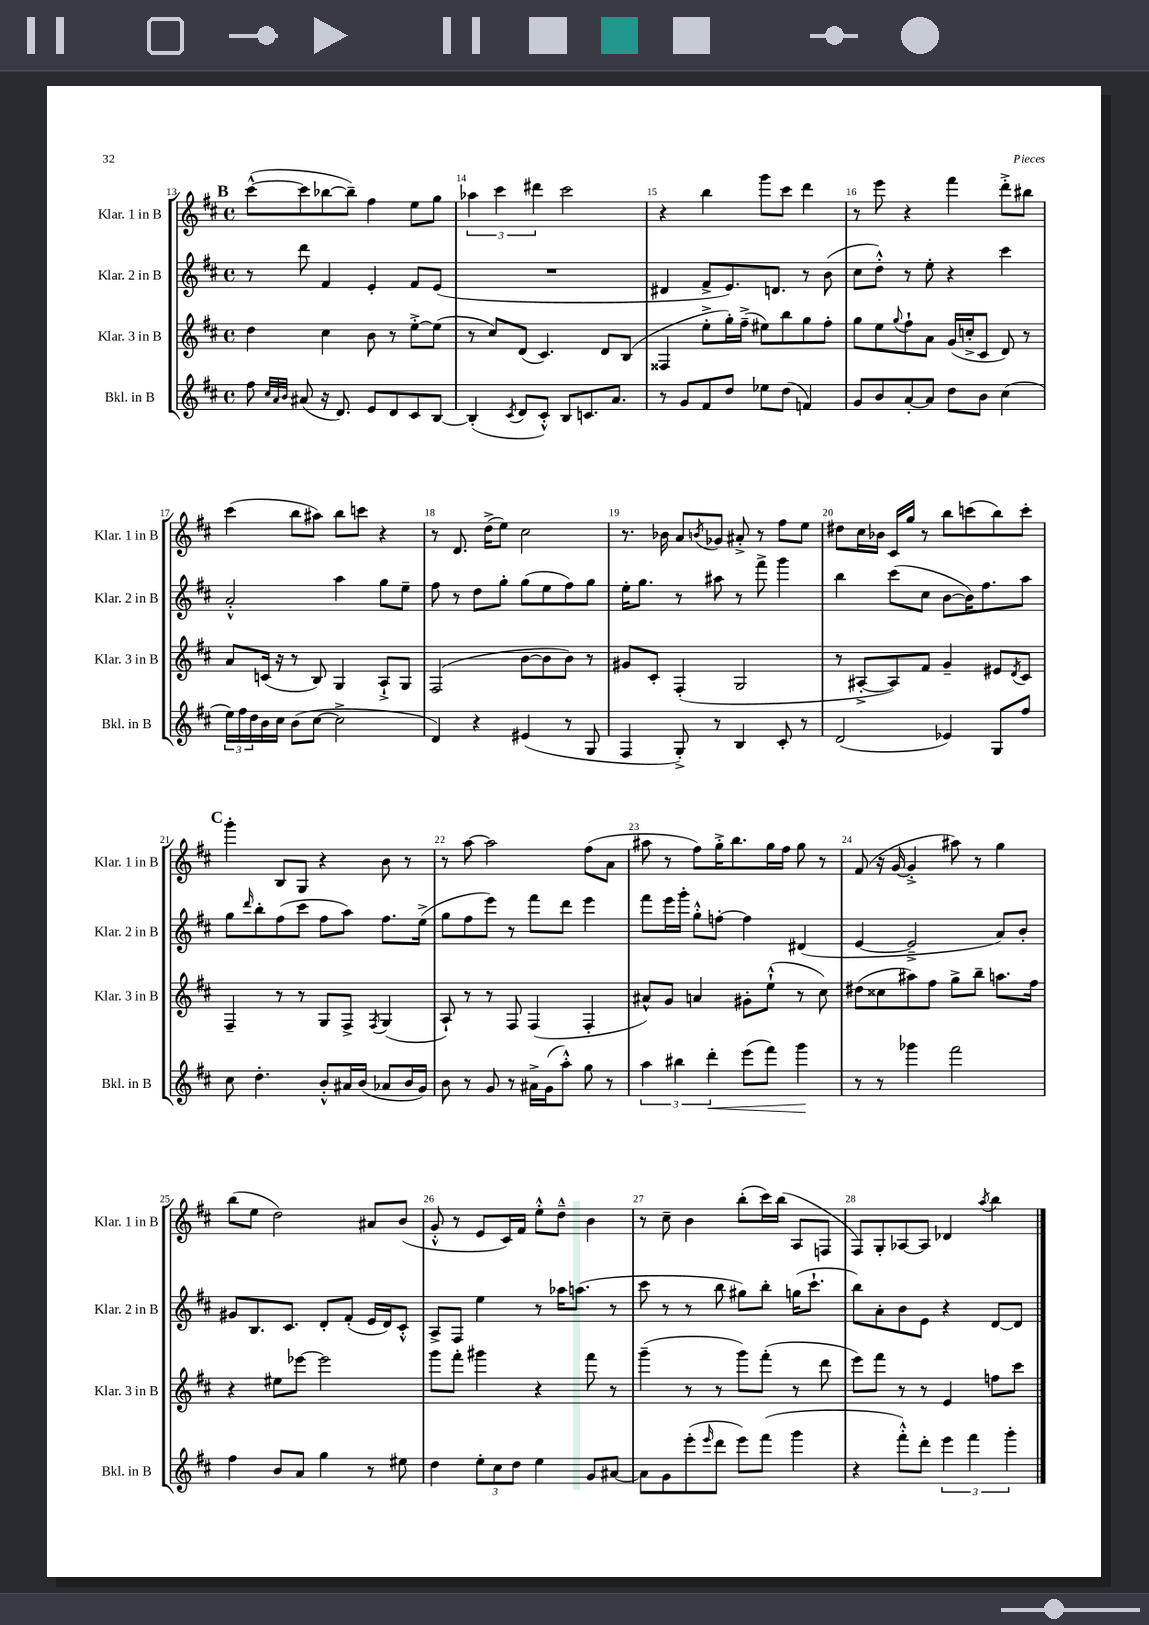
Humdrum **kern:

**kern	**dynam	**kern	**kern	**kern
*part4	*part4	*part3	*part2	*part1
*staff4	*staff4	*staff3	*staff2	*staff1
*I"Bkl. in B	*	*I"Klar. 3 in B	*I"Klar. 2 in B	*I"Klar. 1 in B
*I'Bkl. in B	*	*I'Klar. 3 in B	*I'Klar. 2 in B	*I'Klar. 1 in B
*clefG2	*	*clefG2	*clefG2	*clefG2
*k[f#c#]	*	*k[f#c#]	*k[f#c#]	*k[f#c#]
*M4/4	*	*M4/4	*M4/4	*M4/4
*met(c)	*	*met(c)	*met(c)	*met(c)
!!LO:REH:place=s1:t=B
=13	=13	=13	=13	=13
8ff#\	.	4dd\	8r	([8ccc#^^\L
32qqcc#/LLL	.	.	.	.
32qqa/	.	.	.	.
32qqb/JJJ	.	.	.	.
(8a#X/	.	.	8ddd\	8ccc#\]
16r	.	4cc#\	4f#/	[8bb-X\
8.d/)	.	.	.	.
.	.	.	.	8bb-~\J])
8e/L	.	8b\	4e'/	4ff#\
8d/	.	8r	.	.
8c#/	.	[8ee'^\L	8f#/L	8ee\L
[8B/J	.	(8ee\J]	(8e/J	8gg\J
=14	=14	=14	=14	=14
(4B'/]	.	8r	1r	6aa-X\
.	.	8cc#/L)	.	.
.	.	.	.	6ccc#\
8qc#/	.	.	.	.
8d/L	.	(8d/J	.	.
.	.	.	.	6ddd#X\
8c#'^^/J)	.	4.c#/)	.	.
8B/L	.	.	.	2ccc#\
8.cn/	.	.	.	.
.	.	8d/L	.	.
8.a/J	.	.	.	.
.	.	(8B/J	.	.
=15	=15	=15	=15	=15
8r	.	4F##X/	4d#X/	4r
8g/L	.	.	.	.
8f#/	.	8ee'^\L	8f#^/L	4bb\
8dd/J	.	16gg'\L)	8.e/)	.
.	.	(16ff#~^\JJ	.	.
8ee-X\L	.	8ee#X\L)	.	8ggg\L
.	.	.	8.dn/J	.
(8dd\J	.	8bb\	.	8ccc#\J
4fn/)	.	8gg\	8r	4ddd\
.	.	8ff#'\J	(8b\	.
=16	=16	=16	=16	=16
8g/L	.	8gg\L	8cc#\L	8r
8b/	.	8ee\	8dd'^^\J)	8eee\
.	.	8qqgg/	.	.
[8a'/	.	8ff#`\	8r	4r
8a/J]	.	8a\J	8ee'\	.
8dd\L	.	(16g/LL	4r	4fff#\
.	.	16ccn'^/J	.	.
8b\J	.	8c#/J	.	.
(4cc#\	.	8d/)	4ccc#\	8ddd'^\L
.	.	8r	.	8bb#X\J
!!LO:LB:g=z
=17	=17	=17	=17	=17
24ee\LL)	.	8a/L	2a'^^/	(4ccc#\
24ff#\	.	.	.	.
24dd\	.	.	.	.
16b\	.	(16cn/Jk	.	.
16cc#\JJ	.	16r	.	.
(8b\L	.	8r	.	8bb\L
[8cc#\J	.	8B/)	.	8aa#X\J)
2cc#^\]	.	4G/	4aa\	8bb\L
.	.	.	.	8cccn\J
.	.	8A`^/L	8gg\L	4r
.	.	8G/J	8ee~\J	.
=18	=18	=18	=18	=18
4d/)	.	(2F#/	8ff#\	8r
.	.	.	8r	8.d/
4r	.	.	8dd\L	.
.	.	.	.	(16dd^\KL
.	.	.	8gg'\J	8ee\J)
(4e#X/	.	[8b\L	(8gg\L	2cc#\
.	.	8b\]	8ee\	.
8r	.	8b\J)	8ff#\)	.
8G/	.	8r	8gg\J	.
=19	=19	=19	=19	=19
4F#/	.	8g#X/L	16ee'\KL	8.r
.	.	.	8.gg\J	.
.	.	8c#'/J	.	.
.	.	.	.	16b-X\
8G'^/)	.	(4F#'/	8r	8a/L
.	.	.	.	8qbn/
8r	.	.	8aa#X\	8g-X/J
4B/	.	2G/	8r	8a#X'^/
.	.	.	8fff#^\	8r
8c#'/	.	.	4ggg\	8ff#\L
8r	.	.	.	8ee\J
=20	=20	=20	=20	=20
(2d/	.	8r	4bb\	8dd#X\L
.	.	[8A#X'^/L	.	16cc#\L
.	.	.	.	16b-X\JJ
.	.	8A#/])	(8ccc#\L	16c#/LL
.	.	.	.	16gg/JJ
.	.	8f#/J	8cc#\J	8r
4e-X/)	.	4g~/	[8b\L	8bb\L
.	.	.	16b\K])	(8cccn\
.	.	.	8.ff#\	.
8G/L	.	8e#X/L	.	8bb\)
.	.	8qd/	.	.
8ff#/J	.	8c#/J	8aa\J	8ccc'\J
!!LO:LB:g=z
!!LO:REH:place=s1:t=C
=21	=21	=21	=21	=21
8cc#\	.	4F#~/	8gg\L	4ggg'\
.	.	.	16qqddd/	.
4.dd'\	.	.	8bb'\	.
.	.	8r	(8ff#\	8B/L
.	.	8r	8ccc#\J	8G/J
8b'^^/L	.	8G/L	8ff#\L	4r
16a#X/L	.	8F#^/J	8aa\J)	.
(16b/JJ	.	.	.	.
.	.	8qF#/	.	.
8a-X/L	.	(4G/	8.ff#\L	8b\
16b/L	.	.	.	8r
16g/JJ)	.	.	(16ee^\Jk	.
=22	=22	=22	=22	=22
8b\	.	8A`/)	8gg\L	8r
8r	.	8r	8ff#\	[8aa\
8g/	.	8r	8eee\J)	2aa\]
8r	.	8F#/	8r	.
16a#X^\LL	.	(4F#/	8fff#\L	.
(16g\J	.	.	.	.
8aa'^^\J)	.	.	8ddd\J	.
8gg\	.	4F#'/	4eee\	(8ff#\L
8r	.	.	.	8a\J
=23	=23	=23	=23	=23
6aa\	.	8a#X^^/L)	8fff#\L	8aa#X\
.	.	8g/J	16eee\L	8r
6bb#X\	.	.	.	.
.	.	.	16ggg'\JJ	.
.	.	4an/	8gg'^^\L	8ff#\L)
!	!LO:HP:b	!	!	!
6ddd'\	<	.	.	.
.	.	.	[8ffn'\J	16gg'^\K
.	.	.	.	8.bb\
(8eee\L	.	8g#X'\L	4ff\]	.
8fff#\J)	.	(8ee`^^\J	.	16gg\L
.	.	.	.	16ff#\JJ
4ggg\	.	8r	(4d#X/	8gg\
.	.	8cc#\)	.	8r
.	[	.	.	.
=24	=24	=24	=24	=24
8r	.	(8dd#X\L	[4e/	(8f#/
8r	.	8cc##X\	.	16r
.	.	.	.	[16g/
4ggg-X\	.	8aa#X\)	2e~^/]	4g'^/]
.	.	8ff#\J	.	.
2fff#\	.	8gg^\L	.	8aa#X\)
.	.	8bb~\J	.	8r
.	.	8.aan\L	8a/L)	4gg\
.	.	.	8b'/J	.
.	.	16ff#\Jk	.	.
!!LO:LB:g=z
=25	=25	=25	=25	=25
4ff#\	.	4r	8g#X/L	(8bb\L
.	.	.	8.B/	8ee\J
8b/L	.	8ee#X\L	.	2dd\)
.	.	.	8.c#/J	.
8a/J	.	[8eee-X\J	.	.
4gg\	.	2eee-\]	8d'/L	.
.	.	.	(8f#'/J	.
8r	.	.	16e/LL	8a#X/L
.	.	.	16d/J)	.
8ee#X\	.	.	8c#'^^/J	(8b/J
=26	=26	=26	=26	=26
4dd\	.	8ggg\L	8A^/L	8g'^^/
.	.	8fff#'\J	8F#/J	8r
12ee'\L	.	4ggg#X\	4ee\	8e/L
12cc#\	.	.	.	.
.	.	.	.	16c#/L)
12dd\J	.	.	.	.
.	.	.	.	16f#/JJ
4ee\	.	4r	8r	8ee'^^\L
.	.	.	16aa-X\KL	8dd~^^\J
.	.	.	(8.aan\J	.
8g/L	.	8fff#\	.	4b\
[8a#X/J	.	8r	8r	.
=27	=27	=27	=27	=27
8a#\L]	.	(4ggg~\	8ccc#\	8r
8g\	.	.	8r	8cc#~\
(8eee'\	.	8r	8r	4b\
16qqeee/	.	.	.	.
8ddd\J	.	8r	8bb\	.
8eee\L)	.	8ggg\L)	8gg#X\L)	(8bb'\L
(8fff#\J	.	(8fff#'\J	8bb'\J	16ccc#\L)
.	.	.	.	(16bb\JJ
4ggg\	.	8r	(16ggn\KL	8A/L
.	.	.	8.ccc#`\J	.
.	.	8ddd\	.	8Fn/J
=28	=28	=28	=28	=28
4r	.	8eee\L)	8bb\L)	8F#/L)
.	.	8fff#\J	8a'\	8G'/
8fff#'^^\L)	.	8r	8b\	[8A-X/
8ddd'\J	.	8r	8e\J	8A-/J]
6eee\	.	4e/	4r	4d-X/
6fff#\	.	.	.	.
.	.	.	.	8qaa/
.	.	8ffn\L	[8d/L	4bb\
6ggg'\	.	.	.	.
.	.	8ccc#\J	8d/J]	.
==	==	==	==	==
*-	*-	*-	*-	*-
